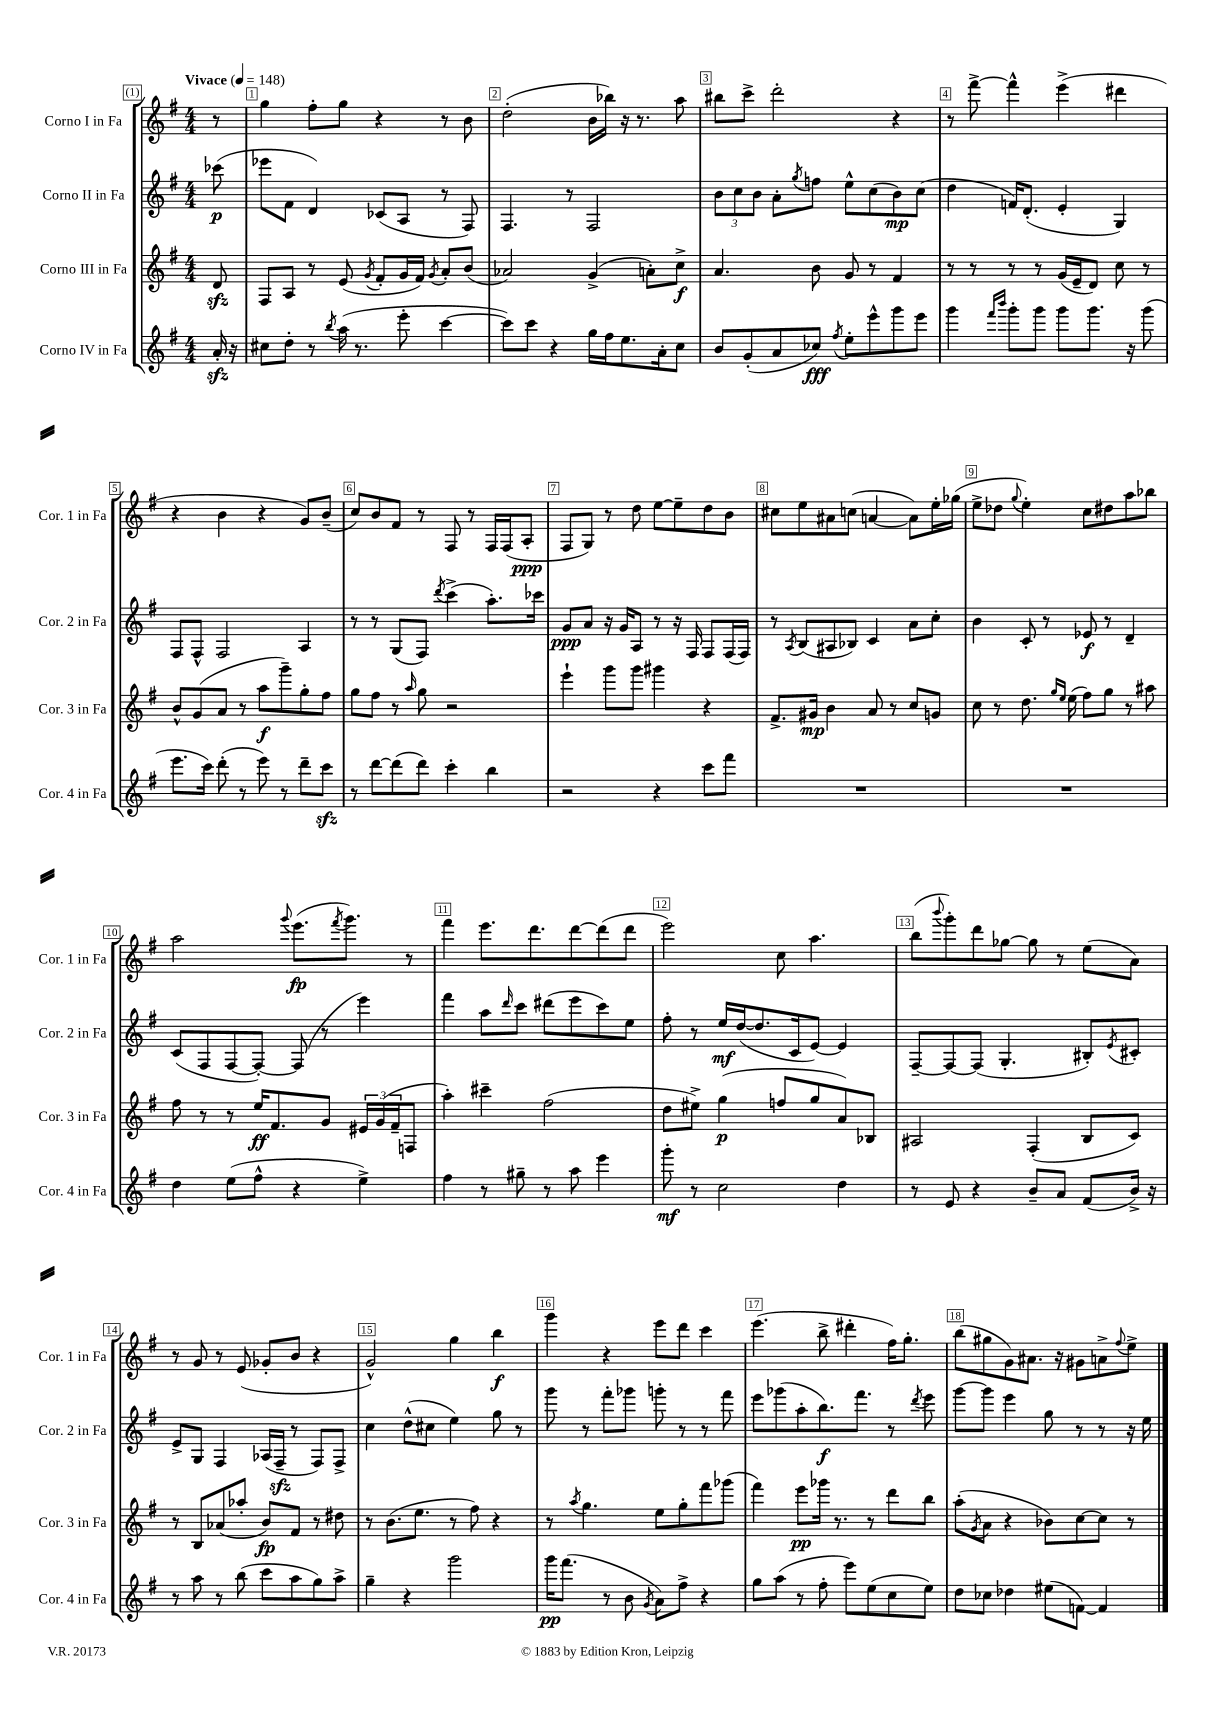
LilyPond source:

<<
\new StaffGroup <<
\new Staff = "s0" \with { instrumentName = "Corno I in Fa" shortInstrumentName = "Cor. 1 in Fa" } {
    \clef treble \key g \major \numericTimeSignature \time 4/4 \partial 8 \tempo "Vivace" 4 = 148
    r8 |
    g''4 fis''8-. g''8 r4 r8 b'8 |
    d''2-.( b'16 bes''16) r16 r8. a''8 |
    bis''8 c'''8-> d'''2-. r4 |
    r8 fis'''8~-> fis'''4-^ e'''4->( dis'''4 |
    r4 b'4 r4 g'8) b'8--( |
    c''8) b'8 fis'8 r8 fis8 r8 fis16 fis16( a8-.\ppp |
    fis8 g8) r8 d''8 e''8~ e''8-- d''8 b'8 |
    cis''8 e''8 ais'8 c''8( a'4~ a'8) e''16-. ges''16( |
    e''8-> des''8 \appoggiatura { g''8 } e''4-.) c''8 dis''8 a''8 bes''8 |
    a''2 \appoggiatura { g'''8 } e'''8.\fp( \acciaccatura { fis'''8 } g'''8.) r8 |
    fis'''4 e'''8. d'''8. d'''8~ d'''8( d'''8 |
    e'''2) c''8 a''4. |
    b''8( \appoggiatura { b'''8 } g'''8-.) d'''8 ges''8~ ges''8 r8 e''8( a'8) |
    r8 g'8 r8 e'8( ges'8-. b'8 r4 |
    g'2-^) g''4 b''4\f |
    g'''4 r4 e'''8 d'''8 c'''4 |
    e'''4.( b''8-> dis'''4-. fis''16) g''8.-. |
    b''8( gis''8 g'8) ais'8. r16 gis'8 a'8-> \appoggiatura { fis''8 } e''8-> \bar "|." |
}
\new Staff = "s1" \with { instrumentName = "Corno II in Fa" shortInstrumentName = "Cor. 2 in Fa" } {
    \clef treble \key g \major \numericTimeSignature \time 4/4 \partial 8
    ces'''8\p( |
    ees'''8 fis'8 d'4) ces'8( a8 r8 fis8) |
    fis4. r8 fis2 |
    \tuplet 3/2 { b'8 c''8 b'8 } a'8-. \acciaccatura { g''8 } f''8 e''8-^ c''8( b'8\mp) c''8( |
    d''4 f'16) d'8.-.( e'4-. g4) |
    fis8 fis8-^ fis2 a4 |
    r8 r8 g8( fis8) \acciaccatura { d'''8 } c'''4->( a''8.-.) ces'''16 |
    g'8\ppp a'8 r16 g'16 a8 r8 r16 fis16 fis8 fis16( fis16) |
    r8 \acciaccatura { a8 } b8( ais8 bes8) c'4 a'8 c''8-. |
    b'4 c'8-. r8 ees'8\f r8 d'4-- |
    c'8( fis8 fis8~ fis8~-.) fis8( r8 e'''4) |
    fis'''4 a''8 \grace { d'''16 } c'''8 dis'''8( e'''8 c'''8) e''8 |
    fis''8-. r8 e''16\mf d''16~( d''8. c'16 e'8~) e'4 |
    fis8~-- fis8~ fis8( g4.-. bis8-.) \acciaccatura { e'8 } cis'8-. |
    e'8-> g8 fis4 aes16( fis16--\sfz r8 fis8) fis8-> |
    c''4 d''8-^( cis''8 e''4) g''8 r8 |
    g'''8 r8 fis'''8-. ges'''8 g'''8-. r8 r8 fis'''8 |
    e'''8 ges'''8( a''8-. b''8.\f) fis'''8. r8 \acciaccatura { d'''8 } e'''8 |
    g'''8~ g'''8 e'''4 g''8 r8 r8 r16 e''16 \bar "|." |
}
\new Staff = "s2" \with { instrumentName = "Corno III in Fa" shortInstrumentName = "Cor. 3 in Fa" } {
    \clef treble \key g \major \numericTimeSignature \time 4/4 \partial 8
    d'8\sfz |
    fis8 a8 r8 e'8( \acciaccatura { g'8 } fis'8-. g'16 fis'16) \acciaccatura { g'8 } a'8-. b'8( |
    aes'2) g'4->( a'8-.) c''8->\f |
    a'4. b'8 g'8 r8 fis'4 |
    r8 r8 r8 r8 g'16( e'16-- d'8) c''8 r8 |
    b'8-^ g'8( a'8 r8 a''8\f g'''8--) g''8-. fis''8 |
    g''8 fis''8 r8 \grace { a''16 } g''8 r2 |
    e'''4-! g'''8 g'''8 gis'''4 r4 |
    fis'8.-> gis'16\mp b'4 a'8 r8 c''8 g'8 |
    c''8 r8 d''8. \grace { g''16 e''16 } e''16( fis''8) g''8 r8 ais''8 |
    fis''8 r8 r8 e''16\ff fis'8. g'8 \tuplet 3/2 { eis'16 g'16( fis'16-- } f8 |
    a''4-.) cis'''4-- fis''2( |
    d''8 eis''8->) g''4\p( f''8 g''8 a'8) bes8 |
    ais2 fis4-.( b8 c'8) |
    r8 b8 aes'8( aes''8-. b'8\fp) fis'8 r8 dis''8 |
    r8 b'8.( e''8. r8 fis''8) r4 |
    r8 \acciaccatura { a''8 } g''4. e''8 g''8-. fis'''8 ges'''8( |
    fis'''4) e'''8\pp ges'''16 r8. r8 d'''8 b''8 |
    a''8-.( \acciaccatura { g'8 } a'8 r4 bes'8) c''8~ c''8 r8 \bar "|." |
}
\new Staff = "s3" \with { instrumentName = "Corno IV in Fa" shortInstrumentName = "Cor. 4 in Fa" } {
    \clef treble \key g \major \numericTimeSignature \time 4/4 \partial 8
    a'16-.\sfz r16 |
    cis''8 d''8-. r8 \acciaccatura { b''8 } a''16( r8. e'''8-. c'''4~ |
    c'''8) c'''8 r4 g''16 fis''16 e''8. a'16-. c''8 |
    b'8 g'8-.( a'8 ces''8\fff) \acciaccatura { fis''8 } e''8-. e'''8-^ g'''8 e'''8 |
    g'''4 \grace { fis'''16 b'''16 } g'''8-. g'''8 g'''8 g'''8. r16 g'''8( |
    e'''8. c'''16) d'''8-.( r8 e'''8) r8 d'''8-- c'''8\sfz |
    r8 d'''8~ d'''8( d'''8) c'''4-. b''4 |
    r2 r4 c'''8 fis'''8 |
    R1 |
    R1 |
    d''4 e''8( fis''8-^ r4 e''4->) |
    fis''4 r8 gis''8-- r8 a''8 e'''4 |
    g'''8-.\mf r8 c''2 d''4 |
    r8 e'8 r4 b'8-- a'8 fis'8( b'16->) r16 |
    r8 a''8 r8 b''8( c'''8 a''8 g''8) a''8-> |
    g''4-- r4 g'''2 |
    g'''16\pp fis'''8.( r8 b'8 \acciaccatura { g'8 } a'8) fis''8-> r4 |
    g''8 a''8( r8 fis''8-. e'''8) e''8( c''8 e''8) |
    d''8 ces''8 des''4 eis''8( f'8~) f'4 \bar "|." |
}
>>
>>
\layout { \context { \Score \override BarNumber.break-visibility = ##(#f #t #t) barNumberVisibility = #all-bar-numbers-visible \override BarNumber.stencil = #(make-stencil-boxer 0.1 0.3 ly:text-interface::print) } }
